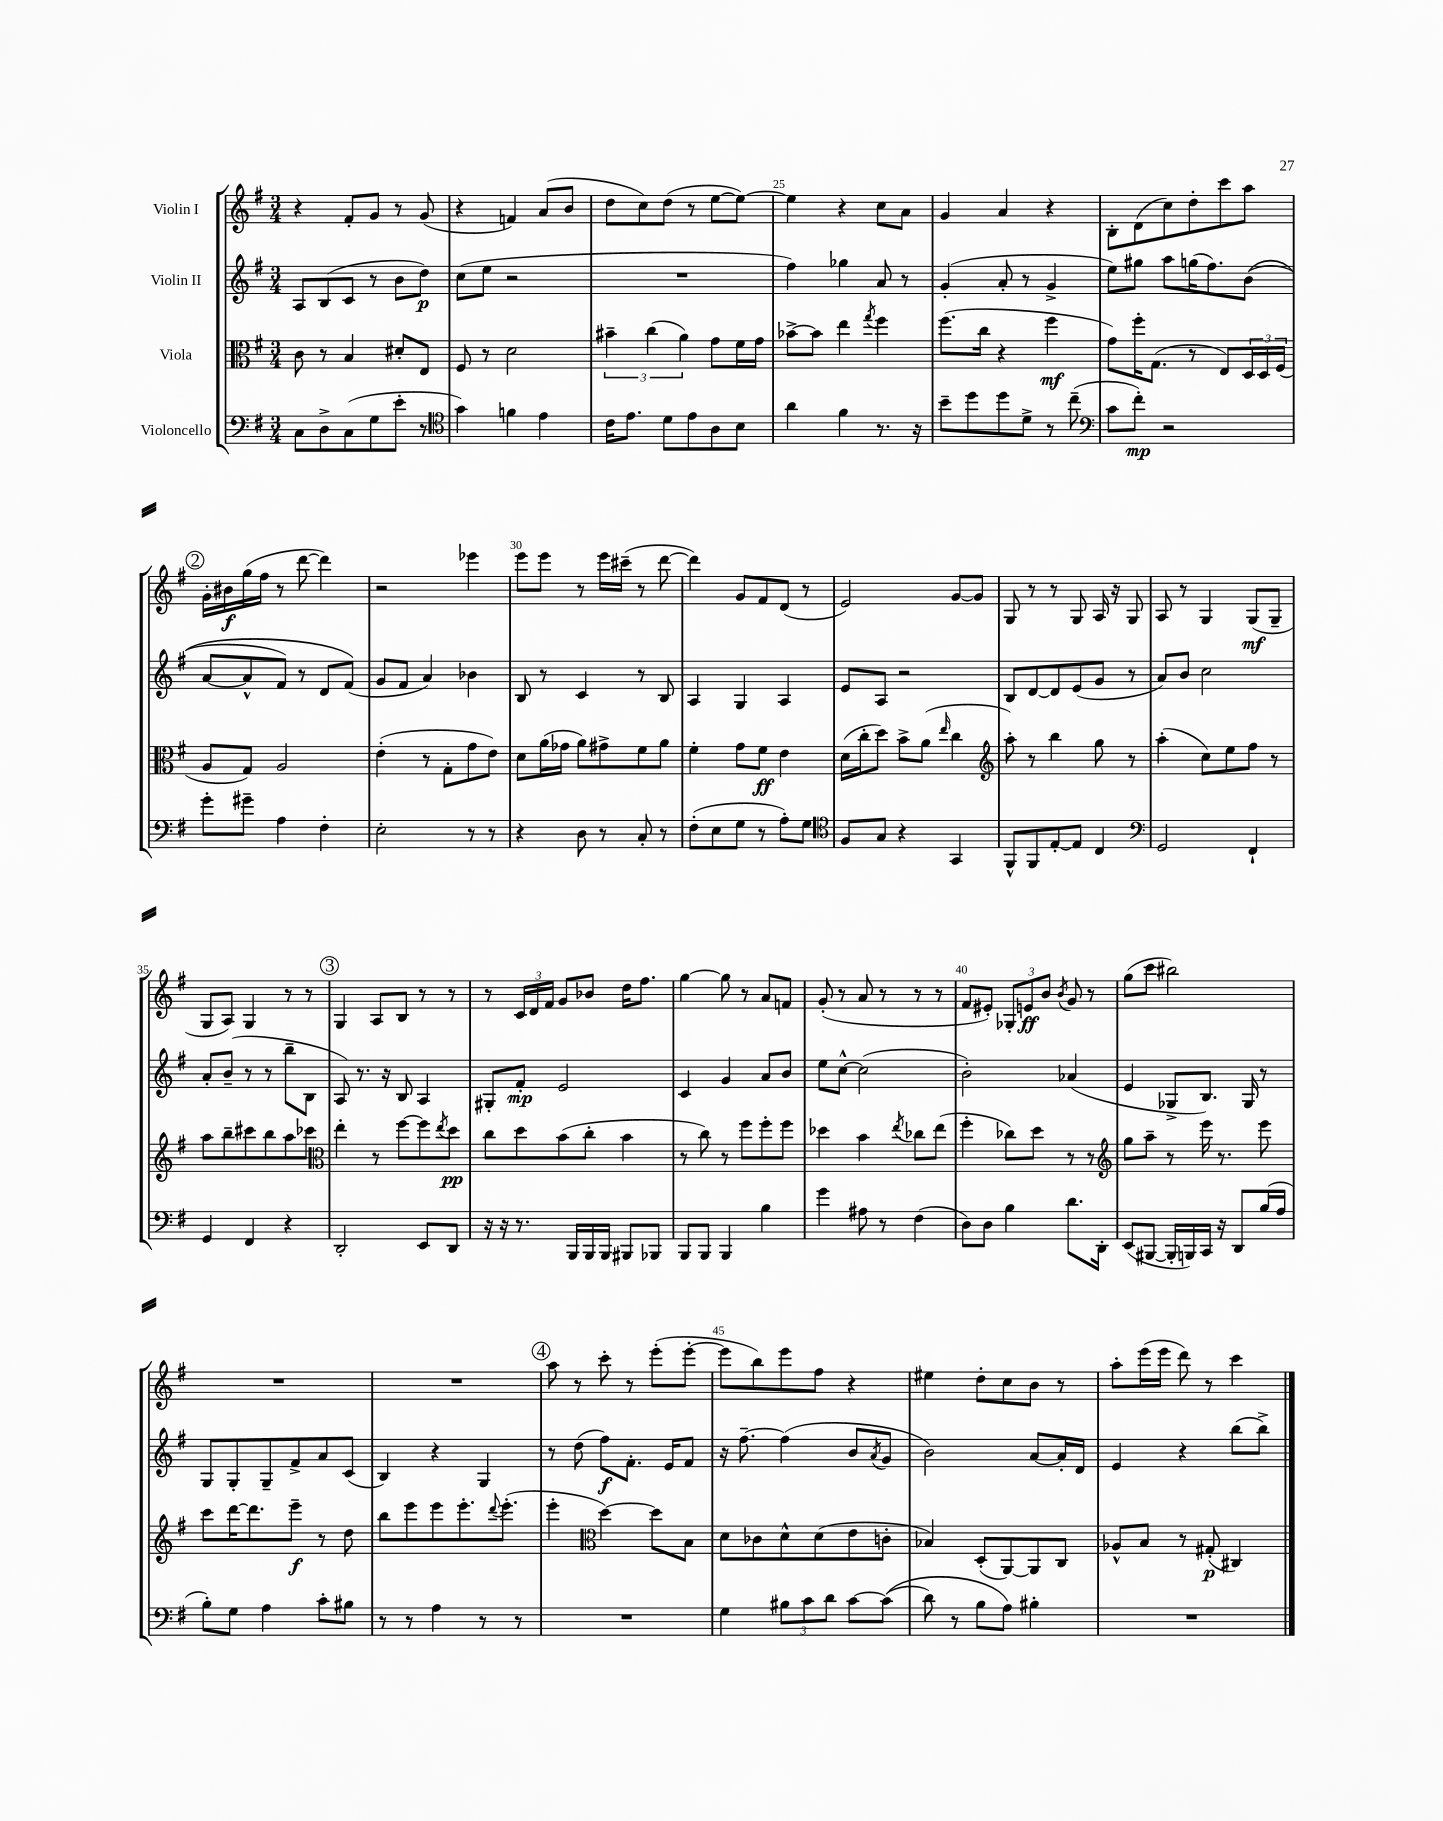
<<
\new StaffGroup <<
\new Staff = "s0" \with { instrumentName = "Violin I" } {
    \clef treble \key g \major \numericTimeSignature \time 3/4
    r4 fis'8-. g'8 r8 g'8( |
    r4 f'4) a'8( b'8 |
    d''8 c''8) d''8( r8 e''8~ e''8~) |
    e''4 r4 c''8 a'8 |
    g'4 a'4 r4 |
    b8-. d'8( c''8) d''8-. c'''8 a''8 |
    \mark \markup { \circle "2" } g'16-. bis'16\f g''16( fis''16 r8 d'''8~ d'''4) |
    r2 ees'''4 |
    e'''8 e'''8 r8 e'''16 cis'''16--( r8 d'''8~ |
    d'''4) g'8 fis'8 d'8( r8 |
    e'2) g'8~ g'8 |
    g8 r8 r8 g8 a16 r16 g8 |
    a8 r8 g4 g8\mf( g8-- |
    g8 a8) g4 r8 r8 |
    \mark \markup { \circle "3" } g4 a8 b8 r8 r8 |
    r8 \tuplet 3/2 { c'16 d'16 fis'16 } g'8 bes'8 d''16 fis''8. |
    g''4~ g''8 r8 a'8 f'8 |
    g'8-.( r8 a'8 r8 r8 r8 |
    fis'8 eis'8-.) \tuplet 3/2 { ges8-. e'8\ff b'8 } \acciaccatura { b'8 } g'8 r8 |
    g''8( c'''8 bis''2) |
    R2. |
    R2. |
    \mark \markup { \circle "4" } a''8 r8 c'''8-. r8 e'''8-.( e'''8~-. |
    e'''8 b''8) e'''8 fis''8 r4 |
    eis''4 d''8-. c''8 b'8 r8 |
    a''8-. e'''16( e'''16 d'''8) r8 c'''4 \bar "|." |
}
\new Staff = "s1" \with { instrumentName = "Violin II" } {
    \clef treble \key g \major \numericTimeSignature \time 3/4
    a8 b8( c'8 r8 b'8 d''8\p) |
    c''8( e''8 r2 |
    R2. |
    fis''4) ges''4 a'8 r8 |
    g'4-.( a'8-. r8 g'4-> |
    e''8) gis''8 a''8 g''16( fis''8.) b'8(\( |
    \mark \markup { \circle "2" } a'8~ a'8-^ fis'8) r8 d'8 fis'8(\) |
    g'8 fis'8 a'4) bes'4 |
    b8 r8 c'4 r8 b8 |
    a4 g4 a4 |
    e'8 a8 r2 |
    b8 d'8~ d'8 e'8( g'8 r8 |
    a'8) b'8 c''2 |
    a'8-. b'8--( r8 r8 b''8-- b8 |
    \mark \markup { \circle "3" } a8) r8. r16 b8 a4 |
    gis8-. fis'8-.\mp e'2 |
    c'4 g'4 a'8 b'8 |
    e''8 c''8~-^ c''2( |
    b'2-.) aes'4( |
    e'4 ges8-> b8.) ges16 r8 |
    g8 g8-. g8-- fis'8-> a'8 c'8( |
    b4) r4 g4 |
    \mark \markup { \circle "4" } r8 d''8( fis''8\f) fis'8.-. e'16 fis'8 |
    r16 fis''8.~-- fis''4( b'8 \acciaccatura { a'8 } g'8 |
    b'2) a'8~ a'16-. d'16 |
    e'4 r4 b''8( b''8->) \bar "|." |
}
\new Staff = "s2" \with { instrumentName = "Viola" } {
    \clef alto \key g \major \numericTimeSignature \time 3/4
    c'8 r8 b4 dis'8-. e8 |
    fis8 r8 d'2 |
    \tuplet 3/2 { bis'4-- c''4( a'4) } g'8 fis'16 g'16 |
    bes'8~-> bes'8 e''4 \acciaccatura { g''8 } fis''4 |
    fis''8.( c''16 r4 fis''4\mf |
    g'8) fis''16-. g8.( r8 e8) \tuplet 3/2 { d16 d16 fis16( } |
    \mark \markup { \circle "2" } a8 g8) a2 |
    e'4-.( r8 g8-. g'8 e'8) |
    d'8 a'16( ges'16 a'8) gis'8-> fis'8 a'8 |
    fis'4-. g'8 fis'8\ff e'4 |
    d'16( c''16-. d''8) b'8-> a'8( \grace { e''16 } c''4 |
    \clef treble a''8-.) r8 b''4 g''8 r8 |
    a''4-.( c''8) e''8 fis''8 r8 |
    a''8 b''8-- cis'''8 b''8 a''8 ces'''8 |
    \mark \markup { \circle "3" } \clef alto e''4-. r8 fis''8~ fis''8 \acciaccatura { e''8 } d''8\pp |
    c''8 d''8 b'8( c''8-. b'4 |
    r8 c''8) r8 fis''8 fis''8-. fis''8 |
    des''4 b'4 \acciaccatura { e''8 } ces''8 e''8( |
    fis''4-. ces''8) d''8 r8 r8 |
    \clef treble g''8 a''8-- r8 e'''16 r8. e'''8 |
    c'''8 d'''16~ d'''8. e'''8--\f r8 d''8 |
    b''8 e'''8 e'''8 e'''8.-. \appoggiatura { d'''8 } e'''8.-.( |
    \mark \markup { \circle "4" } e'''4-. \clef alto d''4~) d''8 b8 |
    d'8 ces'8 d'8-^ d'8( e'8 c'8-. |
    bes4) d8-.( a,8~) a,8 c8 |
    aes8-^ b8 r8 gis8-.\p( cis4) \bar "|." |
}
\new Staff = "s3" \with { instrumentName = "Violoncello" } {
    \clef bass \key g \major \numericTimeSignature \time 3/4
    c8 d8-> c8( g8 e'8-. r8 |
    \clef tenor g'4) f'4 e'4 |
    c'16 e'8. d'8 e'8 a8 b8 |
    a'4 fis'4 r8. r16 |
    b'8-- d''8 d''8 d'8-> r8 c''8--( |
    \clef bass c'8 fis'8-.\mp) r2 |
    \mark \markup { \circle "2" } g'8-. gis'8-- a4 fis4-. |
    e2-. r8 r8 |
    r4 d8 r8 c8-. r8 |
    fis8-.( e8 g8 r8 a8-.) g8 |
    \clef tenor fis8 g8 r4 g,4 |
    fis,8-^ fis,8 e8~-. e8 c4 |
    \clef bass g,2 fis,4-! |
    g,4 fis,4 r4 |
    \mark \markup { \circle "3" } d,2-. e,8 d,8 |
    r16 r16 r8. b,,16 b,,16 b,,16 bis,,8 bes,,8 |
    b,,8 b,,8 b,,4 b4 |
    g'4 ais8 r8 fis4( |
    d8) d8 b4 d'8. d,16-. |
    e,8( bis,,8~ bis,,16-. b,,16) c,16 r16 d,8 b16( a16 |
    b8-.) g8 a4 c'8-. bis8 |
    r8 r8 a4 r8 r8 |
    \mark \markup { \circle "4" } R2. |
    g4 \tuplet 3/2 { bis8 c'8 d'8 } c'8~ c'8(\( |
    d'8) r8 b8 a8\) bis4-. |
    R2. \bar "|." |
}
>>
>>
\layout { \context { \Score currentBarNumber = #22 \override BarNumber.break-visibility = ##(#f #t #t) barNumberVisibility = #(every-nth-bar-number-visible 5) } }
